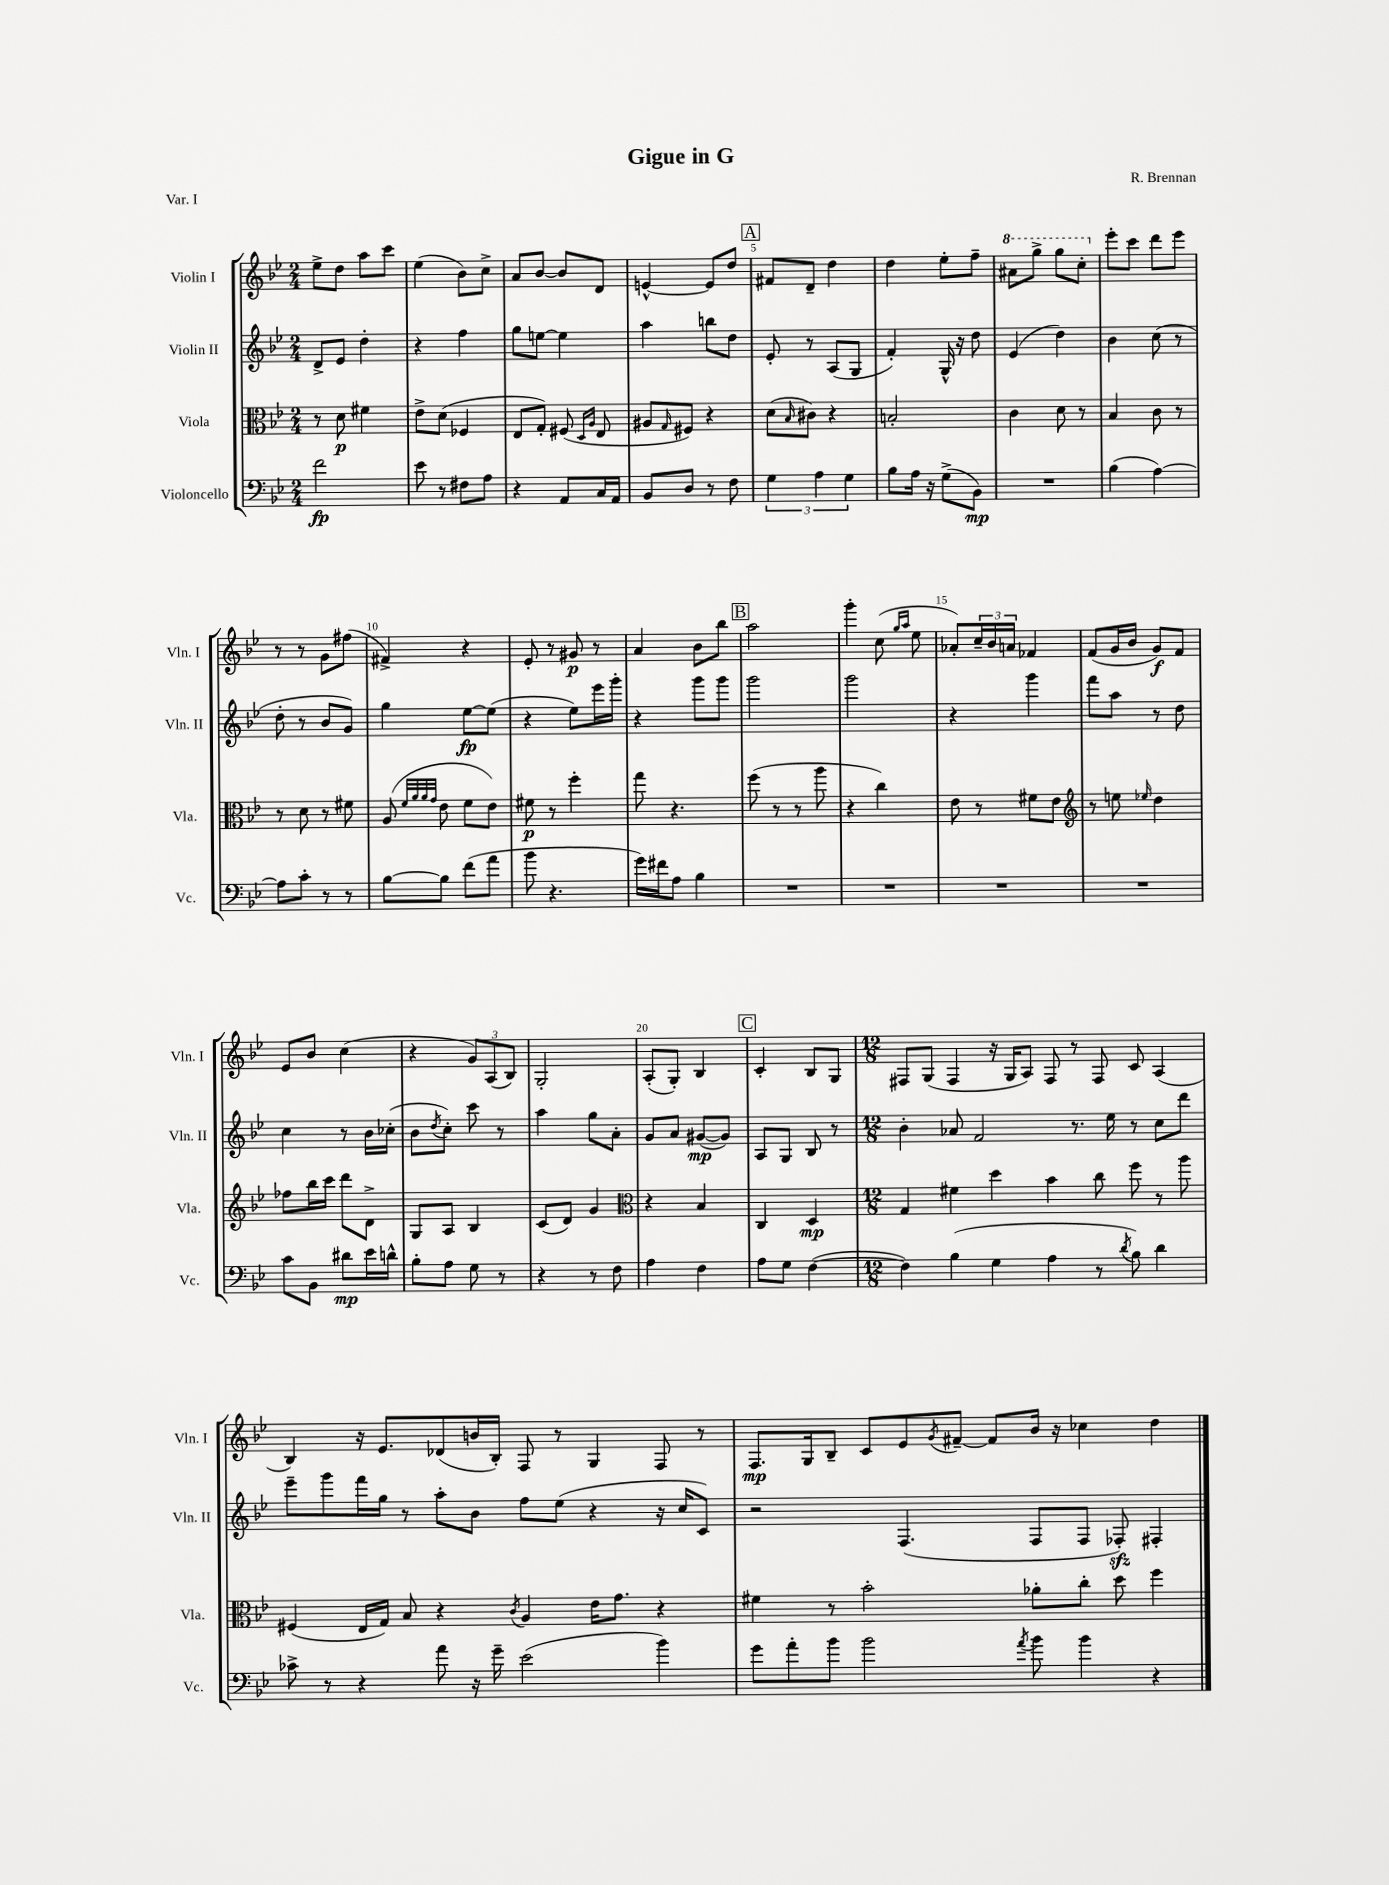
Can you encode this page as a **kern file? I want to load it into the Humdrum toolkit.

**kern	**kern	**kern	**kern
*staff4	*staff3	*staff2	*staff1
*clefF4	*clefC3	*clefG2	*clefG2
*k[b-e-]	*k[b-e-]	*k[b-e-]	*k[b-e-]
*M2/4	*M2/4	*M2/4	*M2/4
2f	8r	8d^	8ee-^
.	8d	8e-	8dd
.	4f#	4dd'	8aa
.	.	.	8ccc
=	=	=	=
8e-	8e-^	4r	(4ee-
8r	(8d	.	.
8F#	4F-	4ff	8b-)
8A	.	.	8cc^
=	=	=	=
4r	8E-	8gg	8a
.	8G')	[8ee	[8b-
8AA	(8F#	4ee]	8b-]
.	16qqD	.	.
.	16qqA	.	.
16C	8E-	.	8d
16AA	.	.	.
=	=	=	=
8BB-	8A#	4aa	[4e^^
.	16qqG	.	.
8D	8F#)	.	.
8r	4r	8bb	8e]
8F	.	8dd	8dd
=	=	=	=
6G	(8d	8e-'	8f#
.	16qqB-	.	.
.	8c#)	8r	8d~
6A	.	.	.
.	4r	(8A	4dd
6G	.	.	.
.	.	8G	.
=	=	=	=
8B-	2B'	4f')	4dd
16A	.	.	.
16r	.	.	.
(8G^	.	16G^^	8ee-'
.	.	16r	.
8BB-)	.	8dd	8ff~
=	=	=	=
2r	4c	(4e-	8aa#
.	.	.	8ggg^
.	8d	4dd)	8ggg
.	8r	.	8ccc'
=	=	=	=
(4B-	4B-	4b-	8eee-'
.	.	.	8ccc
[4A)	8c	(8cc	8ddd
.	8r	8r	8eee-
=	=	=	=
8A]	8r	8dd'	8r
8c'	8d	8r	8r
8r	8r	8b-	8g
8r	8f#	8g)	(8ff#
=	=	=	=
[8B-	(8A	4gg	4f#^)
.	32qqf	.	.
.	32qqa	.	.
.	32qqa	.	.
.	32qqg	.	.
8B-]	8e-	.	.
(8f	8f	[8ee-	4r
8a	8e-)	(8ee-]	.
=	=	=	=
8b-	8f#	4r	8e-'
4.r	8r	.	8r
.	4ff'	8ee-)	8g#
.	.	16eee-	8r
.	.	16ggg'	.
=	=	=	=
16g)	8gg	4r	4a
16f#	.	.	.
8A	4.r	.	.
4B-	.	8ggg	8b-
.	.	8ggg	8bb-
=	=	=	=
2r	(8ff	2ggg	2aa
.	8r	.	.
.	8r	.	.
.	8aa	.	.
=	=	=	=
2r	4r	2ggg	4ggg'
.	4cc)	.	(8cc
.	.	.	16qqgg
.	.	.	16qqaa
.	.	.	8ee-
=	=	=	=
2r	8e-	4r	8a-')
.	8r	.	24cc~
.	.	.	24b-
.	.	.	24a
.	8f#	4ggg	4f-
.	8e-	.	.
=	=	=	=
*	*clefG2	*	*
2r	8r	8fff	(8f
.	8ee	8aa	16g
.	.	.	16b-
.	16qqee-	.	.
.	4dd	8r	8g)
.	.	8dd	8f
=	=	=	=
8c	8ff-	4cc	8e-
8BB-	16bb-	.	8b-
.	16ccc	.	.
8d#	8ddd	8r	(4cc
16e-	8d^	16b-	.
16d^^	.	(16cc-'	.
=	=	=	=
8B-'	8G	8b-	4r
.	.	8qdd	.
8A	8A	8cc')	.
8G	4B-	8ccc	12g)
.	.	.	(12A
8r	.	8r	.
.	.	.	12B-)
=	=	=	=
4r	(8c	4aa	2G'
.	8d)	.	.
8r	4g	8gg	.
8F	.	8a'	.
=	=	=	=
*	*clefC3	*	*
4A	4r	8g	(8A'
.	.	8a	8G')
4F	4B-	([8g#	4B-
.	.	8g#])	.
=	=	=	=
8A	4C	8A	4c'
8G	.	8G	.
([4F	4D	8B-	8B-
.	.	8r	8G
=	=	=	=
*M12/8	*M12/8	*M12/8	*M12/8
4F])	4G	4b-'	8F#
.	.	.	(8G
(4B-	4f#	8a-	4F#
.	.	2f	.
4G	4dd	.	16r
.	.	.	16G
.	.	.	8A)
4A	4b-	.	8F#
.	.	8.r	8r
8r	8cc	.	8F#
.	.	16ee-	.
8qd	.	.	.
8B-)	8ff	8r	8c
4d	8r	8cc	(4A
.	8aa	8ddd	.
=	=	=	=
8c-^	(4F#	8eee-~	4B-)
8r	.	8ggg	.
4r	16E-	16fff	16r
.	16G)	16gg	8.e-
.	8B-	8r	.
8a	4r	8aa'	(8d-
16r	.	8b-	16b
16g~	.	.	16B-')
.	8qc	.	.
(2e-	4A	8ff	8F
.	.	(8ee-	8r
.	16e-	4r	4G
.	8.g	.	.
4b-)	4r	16r	8F
.	.	16cc	.
.	.	8c)	8r
=	=	=	=
8g	4f#	2r	8.F
8a'	.	.	.
.	.	.	16G
8b-	8r	.	8B-~
2b-	2b-'	.	8c
.	.	(4.F	8e-
.	.	.	8qg
.	.	.	[8f#~
.	.	.	8f#]
8qa	.	.	.
8b-	8a-'	8F	16b-
.	.	.	16r
4b-	8cc'	8F	4cc-
.	8dd	8F-')	.
4r	4ff	4F#'	4dd
==	==	==	==
*-	*-	*-	*-
